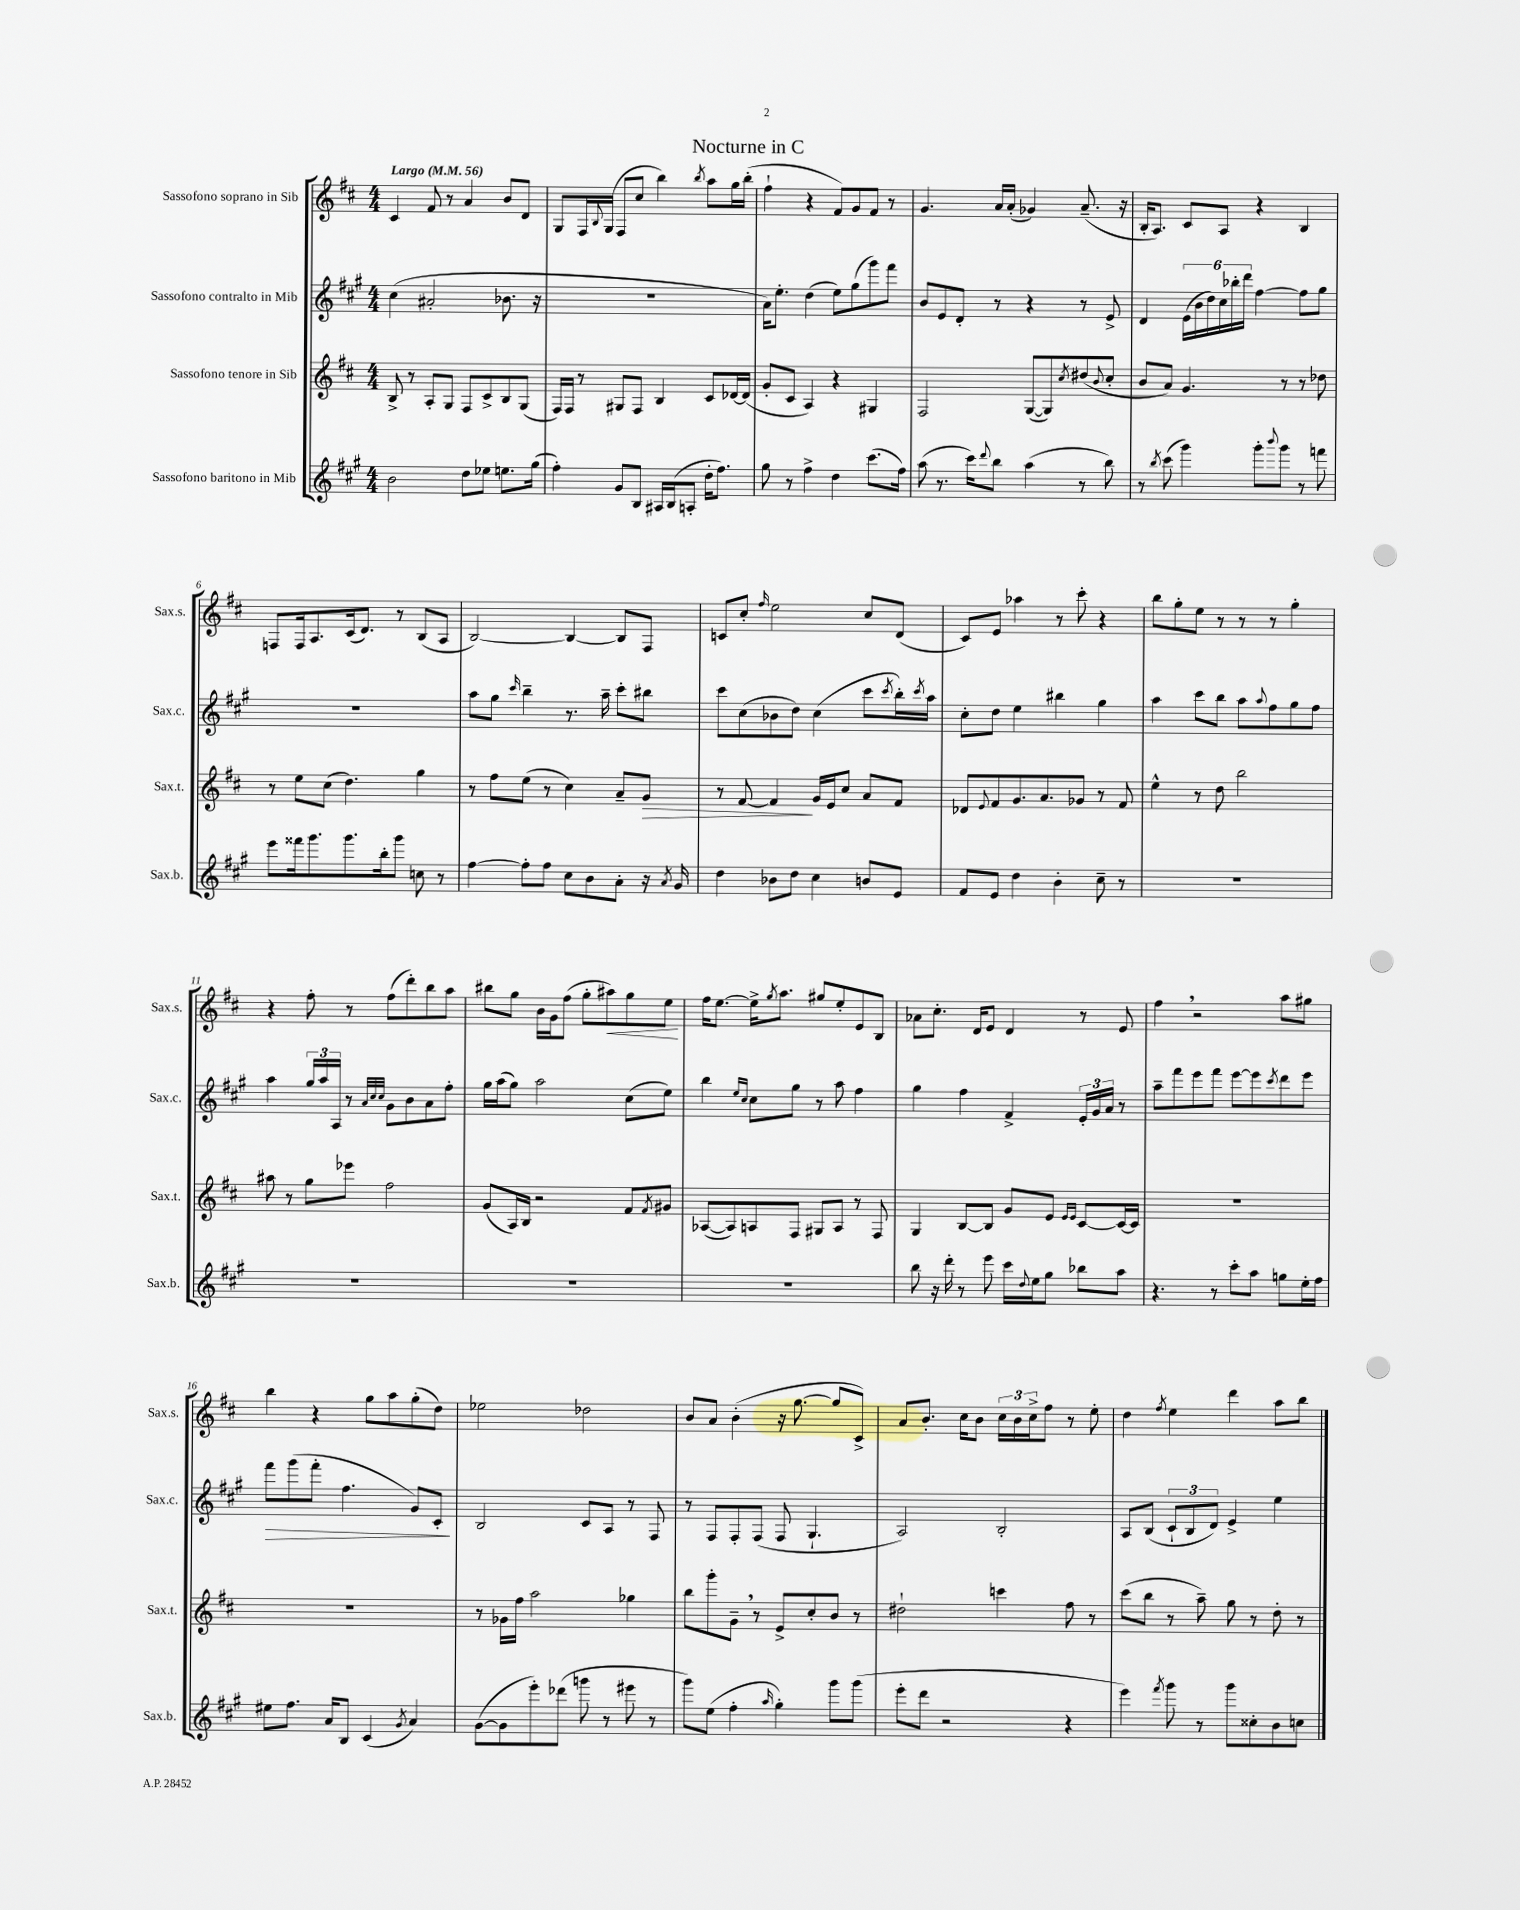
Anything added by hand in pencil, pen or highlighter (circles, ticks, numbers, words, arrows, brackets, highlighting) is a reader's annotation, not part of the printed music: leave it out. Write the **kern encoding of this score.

**kern	**kern	**kern	**kern
*staff4	*staff3	*staff2	*staff1
*clefG2	*clefG2	*clefG2	*clefG2
*k[f#c#g#]	*k[f#c#]	*k[f#c#g#]	*k[f#c#]
*M4/4	*M4/4	*M4/4	*M4/4
*MM56	*MM56	*MM56	*MM56
2b	8B^	(4cc#	4c#
.	8r	.	.
.	8A'	2a#'	8f#
.	8G	.	8r
8dd	8F#	.	4a
8ee-	8c#^	.	.
8.ee	8B	8.b-	8b
.	(8G	.	8d
(16gg#	.	16r	.
=	=	=	=
4ff#')	16F#)	1r	8G
.	16F#	.	.
.	8r	.	16F#
.	.	.	8qqB
.	.	.	(16G
8g#	8G#	.	8F#
8B	8F#	.	8cc#
16A#	4B	.	4bb)
(16B	.	.	.
8A'	.	.	.
.	.	.	8qbb
16dd'	8c#	.	8aa
8.ff#)	.	.	.
.	[16d-	.	16gg
.	(16d-]	.	(16bb'
=	=	=	=
8gg#	8g'	16a)	4ff#`
.	.	8.ee'	.
8r	8c#	.	.
4ff#^	4A)	(4dd	4r
4dd	4r	8ee)	8f#)
.	.	(8gg#	8g
(8.ccc#	4G#	8ggg#)	8f#
.	.	8fff#	8r
16ff#)	.	.	.
=	=	=	=
(8aa	2F#	8b	4.g
8.r	.	8e	.
.	.	8d'	.
16ccc#)	.	.	.
8qqddd	.	.	.
8bb	.	8r	16a
.	.	.	(16a'
(4aa	([8G	4r	4g-)
.	8G])	.	.
.	8qcc#	.	.
8r	(8dd#	8r	(8.a~
.	8qqb	.	.
8bb)	8cc#'	8e^	.
.	.	.	16r
=	=	=	=
8r	8b	4d	16B'
.	.	.	8.A)
8qbb	.	.	.
(8ccc#	8a)	.	.
4ggg#)	4.g	(24e	8c#
.	.	24b	.
.	.	24dd)	.
.	.	24cc#	8A
.	.	24bb-'	.
.	.	24ddd	.
8ggg#'	.	[4ff#	4r
8qqbbb	.	.	.
8ggg#	8r	.	.
8r	8r	8ff#]	4B
8fff	8dd-	8gg#	.
=	=	=	=
8eee	8r	1r	8F
16fff##	8ee	.	16F
8.ggg#	.	.	8.A
.	(8cc#	.	.
8.ggg#	4.dd)	.	(16c#
.	.	.	8.d)
16bb'	.	.	.
8ggg#	.	.	8r
8cc	4gg	.	(8B
8r	.	.	8A
=	=	=	=
[4ff#	8r	8aa	[2B)
.	8ff#	8gg#	.
.	.	16qqccc#	.
8ff#']	(8ee	4bb~	.
8ff#	8r	.	.
8cc#	4cc#)	8.r	4B_
8b	.	.	.
.	.	16aa~	.
8a'	8a~	8ccc#'	8B]
16r	8g	8bb#	8F#
8qa	.	.	.
16g#	.	.	.
=	=	=	=
4dd	8r	8ccc#	8c
.	[8f#	(8cc#	8cc#'
.	.	.	16qqff#
8b-	4f#]	8b-	2ee
8dd	.	8dd)	.
4cc#	16g	(4cc#	.
.	16e	.	.
.	8cc#	.	.
8b	8a	8ccc#	8cc#
.	.	8qccc#	.
8e	8f#	16bb')	(8d
.	.	8qccc#	.
.	.	16aa	.
=	=	=	=
8f#	8d-	8cc#'	8c#)
.	8qqe	.	.
8e	8f#	8dd	8e
4dd	8.g	4ee	4aa-
.	8.a	.	.
4b'	.	4bb#	8r
.	8g-	.	8ccc#'
8cc#~	8r	4gg#	4r
8r	8f#	.	.
=	=	=	=
1r	4ee^^	4aa	8bb
.	.	.	8gg'
.	8r	8ccc#	8ee
.	8dd	8bb	8r
.	2bb	8aa	8r
.	.	8qqaa	.
.	.	8ff#	8r
.	.	8gg#	4gg'
.	.	8ff#	.
=	=	=	=
1r	8aa#	4aa	4r
.	8r	.	.
.	8gg	24gg#	8ff#'
.	.	24aa	.
.	.	24A	.
.	8eee-	8r	8r
.	.	32qqa	.
.	.	32qqcc#	.
.	.	32qqcc#	.
.	2ff#	8g#	(8ff#
.	.	8b	8ddd')
.	.	8a	8bb
.	.	8ff#'	8aa
=	=	=	=
1r	(8g	16gg#	8bb#
.	.	(16aa	.
.	16A)	8gg#)	8gg
.	16B	.	.
.	2r	2aa	16b
.	.	.	16g
.	.	.	(8ff#
.	.	.	8gg'
.	.	.	8aa#)
.	8f#	(8cc#	8gg
.	8qf#	.	.
.	8g#	8ee)	8ee
=	=	=	=
1r	([8A-	4bb	16ff#
.	.	.	[8.ee
.	8A-])	.	.
.	.	16qqee	.
.	.	16qqcc#	.
.	8A	8cc#	16ee^]
.	.	.	8qgg
.	.	.	8.aa
.	8F#	8gg#	.
.	8G#	8r	8gg#
.	8A	8aa	8ee'
.	8r	4ff#	8e
.	8F#	.	8B
=	=	=	=
8bb	4G	4gg#	8a-
16r	.	.	8.cc#'
16ddd'	.	.	.
8r	[8B	4ff#	.
.	.	.	16d
8eee	8B]	.	8e
16ccc#	8g	4f#^	4d
8qqdd	.	.	.
16ee	.	.	.
8gg#	8e	.	.
.	16qqe	.	.
.	16qqe	.	.
8bb-	[8c#	24e'	8r
.	.	24g#	.
.	.	24a	.
8aa	16c#_	8r	8e
.	16c#]	.	.
=	=	=	=
4.r	1r	8aa~	4ff#
.	.	8fff#	.
.	.	8eee	2r
8r	.	8fff#	.
8ccc#'	.	[8eee	.
8aa	.	8eee]	.
.	.	8qccc#	.
8gg	.	8ddd	8aa
16ee'	.	8eee	8gg#
16ff#	.	.	.
=	=	=	=
8ee#	1r	8fff#	4bb
8.ff#	.	(8ggg#	.
.	.	8fff#'	4r
16a	.	.	.
8B	.	4.ff#	.
(4c#	.	.	8gg
.	.	.	8aa
8qg#	.	.	.
4a)	.	8g#)	(8gg'
.	.	8c#'	8dd)
=	=	=	=
([8g#	8r	2B	2ee-
8g#]	16g-	.	.
.	16ff#	.	.
8eee')	2aa	.	.
(8ddd-	.	.	.
8ggg	.	8c#	2dd-
8r	.	8A	.
8eee#	4gg-	8r	.
8r	.	8F#	.
=	=	=	=
8ggg#)	8bb	8r	8b
(8ee	8ggg'	8F#	8a
4ff#'	8g~	8F#'	(4b'
.	8r	(8F#	.
16qqaa	.	.	.
4gg#')	8e^	8F#	16r
.	.	.	[8.gg
.	8cc#'	4.G#`	.
8ggg#	8b	.	8gg]
(8ggg#	8r	.	8c#^)
=	=	=	=
8eee'	2dd#`	2A)	8a
8ddd	.	.	8.b'
2r	.	.	.
.	.	.	16cc#
.	.	.	8b
.	4ccc	2B'	24cc#
.	.	.	24b
.	.	.	24cc#^
.	.	.	8ff#
4r	8ff#	.	8r
.	8r	.	8ee'
=	=	=	=
4eee)	(8ccc#	8A	4dd
.	8bb	(8B	.
8qfff#	.	.	8qff#
8ggg#	8r	12c#`	4ee
.	.	12B	.
8r	8aa~)	.	.
.	.	12d)	.
8ggg#	8gg	4e^	4ddd
8cc##'	8r	.	.
8b	8dd'	4ee	8aa
8cc	8r	.	8bb
==	==	==	==
*-	*-	*-	*-
